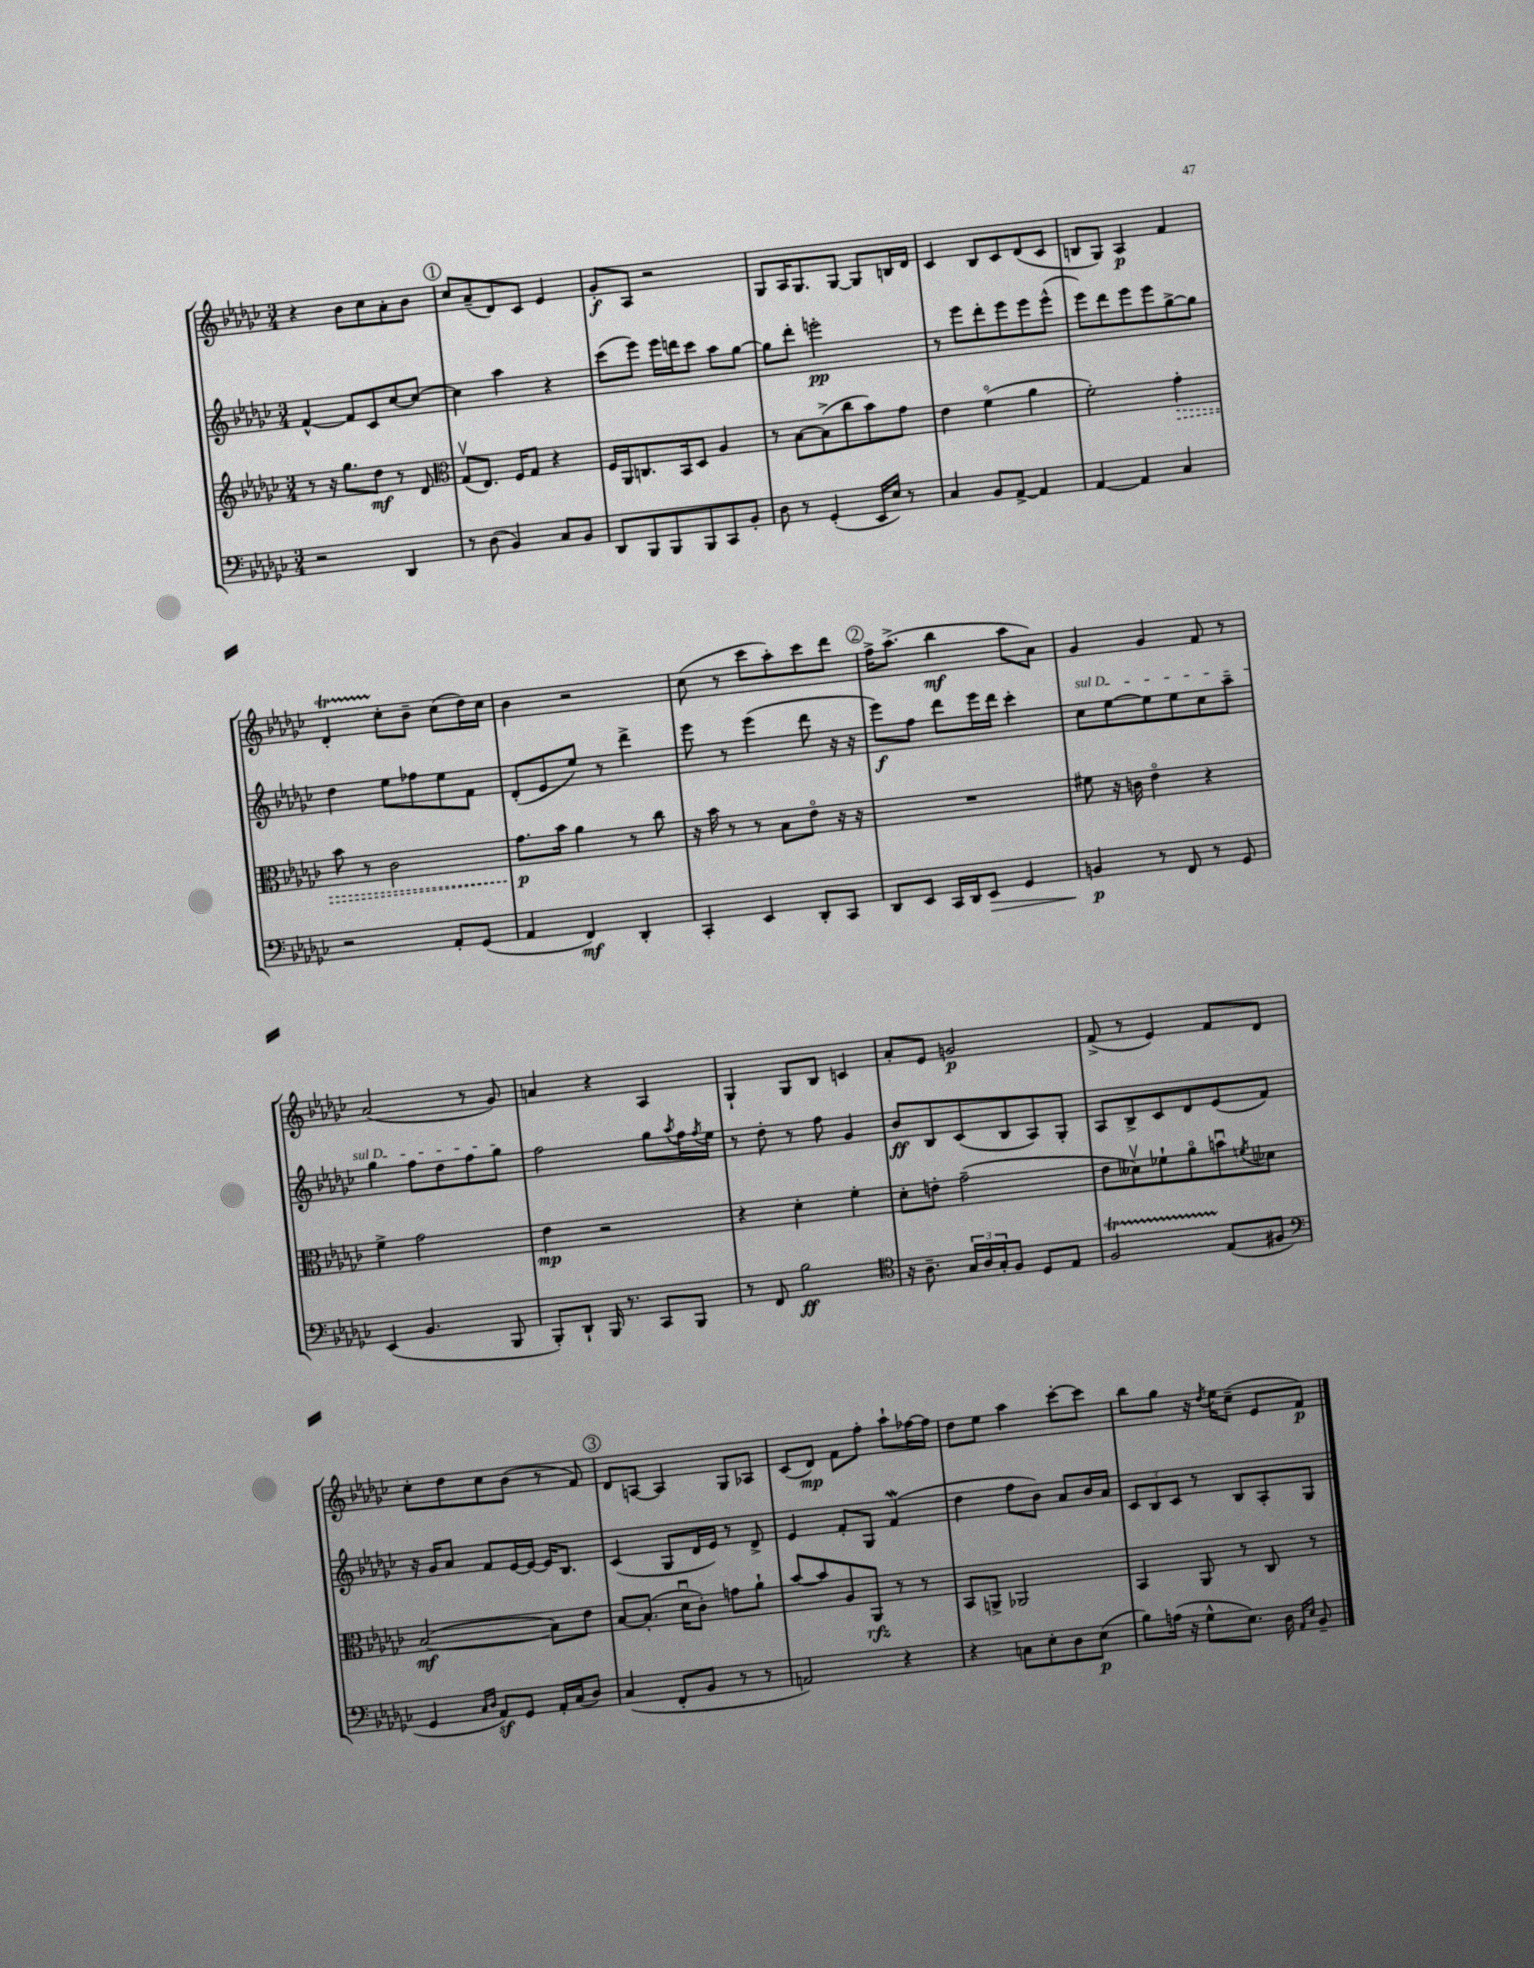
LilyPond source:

<<
\new StaffGroup <<
\new Staff = "s0" {
    \clef treble \key ges \major \numericTimeSignature \time 3/4
    r4 bes'8 ces''8 aes'8-. bes'8 |
    \mark \markup { \circle "1" } ces''8 aes'8--( des'8) ces'8 ees'4 |
    ges'8-.\f aes8 r2 |
    ges8 aes16 ges8. ges8~ ges8 b16 des'16 |
    ces'4 bes8 ces'8 des'8( ces'8 |
    b8 ges8) aes4\p f'4 |
    des'4-.\startTrillSpan ces''8-.\stopTrillSpan bes'8-- ces''8( des''16) ces''16 |
    bes'4 r2 |
    ces''8( r8 ces'''8 aes''8-.) ces'''8 des'''8 |
    \mark \markup { \circle "2" } f''16-> aes''8.->( bes''4\mf aes''8 aes'8) |
    ges'4 ges'4 f'8 r8 |
    aes'2( r8 ges'8) |
    a'4 r4 aes4 |
    ges4-! ges8 bes8 c'4 |
    aes'8-. ees'8 g'2\p |
    f'8->( r8 ees'4) f'8 des'8 |
    ces''8-. des''8 ces''8 bes'8( r8 f'8) |
    \mark \markup { \circle "3" } des'8 a8~ a4 ges8 aes8 |
    ces'8( des'8\mp) f'8 f''8-. aes''8-! fes''16~ fes''16 |
    des''8 ees''8 aes''4 ces'''8~-. ces'''8 |
    bes''8 ges''8 r16 \acciaccatura { des''8 } ees''16 ces''8--( ees'8 f'8\p) \bar "|." |
}
\new Staff = "s1" {
    \clef treble \key ges \major \numericTimeSignature \time 3/4
    f'4~-^ f'8 ces'8 ces''8~ ces''8~ |
    \mark \markup { \circle "1" } ces''4 aes''4 r4 |
    ces'''8( ees'''8) ees'''16 d'''16 ces'''8 aes''8 ges''8~ |
    ges''8 des'''8-. e'''2-.\pp |
    r8 ees'''8 des'''8-. ees'''8 ees'''8 ees'''8-^( |
    ees'''8) des'''8 ees'''8 ees'''8 ges''8~-> ges''8 |
    des''4 ees''8 fes''8 ees''8 f'8 |
    des'8-.( ees'8 ees''8) r8 des'''4-> |
    ees'''8 r8 ees'''4( des'''8 r16 r16 |
    \mark \markup { \circle "2" } ees'''8\f) f''8 des'''8 ees'''16 des'''16 ces'''4-. |
    \once \override TextSpanner.bound-details.left.text = \markup { \italic "sul D" } ces''8\startTextSpan ees''8~ ees''8 ees''8 ces''8 aes''8-- |
    ges''4 f''8 des''8 f''8 ges''8\stopTextSpan |
    f''2 ges''8 \acciaccatura { aes''8 } f''16 \acciaccatura { f''8 } ees''16 |
    r8 des''8-. r8 f''8 ges'4 |
    bes'8\ff bes8 ces'8( bes8 aes8) ges8-. |
    aes8 bes8-> ces'8 des'8 ees'8( f'8) |
    r16 ges'16 aes'8 f'8 ees'16~ ees'16~ ees'16 bes8. |
    \mark \markup { \circle "3" } ces'4( ges8 des'16 ees'16) r8 des'8-> |
    ees'4 f'8-. ges8 f'4\mordent( |
    des''4 f''8 bes'8) aes'8 bes'16 aes'16 |
    \tuplet 3/2 { ces'8 bes8 ces'8 } r8 bes8 aes8-. ges8 \bar "|." |
}
\new Staff = "s2" {
    \clef treble \key ges \major \numericTimeSignature \time 3/4
    r8 r16 ges''8. des''8\mf r8 des'8 |
    \mark \markup { \circle "1" } \clef alto ges8\upbow( ees8.) f16 ges8 r4 |
    f16 aes,16 c8. bes,16 des8 aes4 |
    r8 bes8~ bes8->( ces''8 bes'8) ges'8 |
    ees'4 f'4\flageolet( aes'4 |
    f'2-.) \once \override Hairpin.style = #'dashed-line ges'4-.\> |
    bes'8 r8 ces'2 |
    ges'8.\p\! bes'16 aes'4 r8 ces''8 |
    r16 bes'16 r8 r8 bes8 ees'8\flageolet r16 r16 |
    \mark \markup { \circle "2" } R2. |
    fis'8 r16 c'16 ees'4\flageolet r4 |
    f'4-> ges'2 |
    ees'4\mp r2 |
    r4 des'4-. f'4-. |
    des'8-. e'8-. ges'2--( |
    ees'8 deses'8\upbow) fes'8-! aes'8\flageolet b'8\downbow \acciaccatura { f'8 } des'8 |
    bes2~\mf( bes8) ees'8 |
    \mark \markup { \circle "3" } bes8~ bes8.-.( des'16\downbow ces'8-.) g'8 aes'8-! |
    bes'8~ bes'8 aes8 aes,8\rfz r8 r8 |
    bes,8 a,8-> aes,2 |
    bes,4 aes,8 r8 ces8 r8 \bar "|." |
}
\new Staff = "s3" {
    \clef bass \key ges \major \numericTimeSignature \time 3/4
    r2 des,4 |
    \mark \markup { \circle "1" } r8 des8( bes,4) ces8 bes,8 |
    des,8 bes,,8 bes,,8 bes,,8 ces,8 bes,8-. |
    des8 r8 ges,4-.( ees,16 ees16) r8 |
    ces4 bes,8 aes,8~-> aes,4 |
    aes,4~ aes,4 ces4 |
    r2 aes,8-. ges,8( |
    aes,4 f,4\mf) des,4-. |
    ces,4-. ees,4 des,8-. ces,8 |
    \mark \markup { \circle "2" } des,8 ees,8 ces,16 des,16 ees,8\> ges,4 |
    b,4\p\! r8 f,8 r8 ges,8 |
    ees,4( bes,4. bes,,8 |
    bes,,8-.) des,8-! bes,,16 r8. ces,8 bes,,8 |
    r8 f,8 bes2\ff |
    \clef tenor r16 aes8.-- \tuplet 3/2 { ges16 aes16 ges16-. } f8 des8 ees8 |
    f2\startTrillSpan ees8\stopTrillSpan( fis8 |
    \clef bass ges,4 \grace { ces16 des16 } aes,8\sf) ges,8 aes,16-. ces16( des8) |
    \mark \markup { \circle "3" } ces4( f,8-. bes,8 r8 r8 |
    a,2) r4 |
    r4 c8 ees8-. des8 ees8\p( |
    bes8) a16( r16 ges8-^ ees8.) des16 \grace { aes,16 ees16 } bes,8-- \bar "|." |
}
>>
>>
\layout { \context { \Score \remove "Bar_number_engraver" } }
